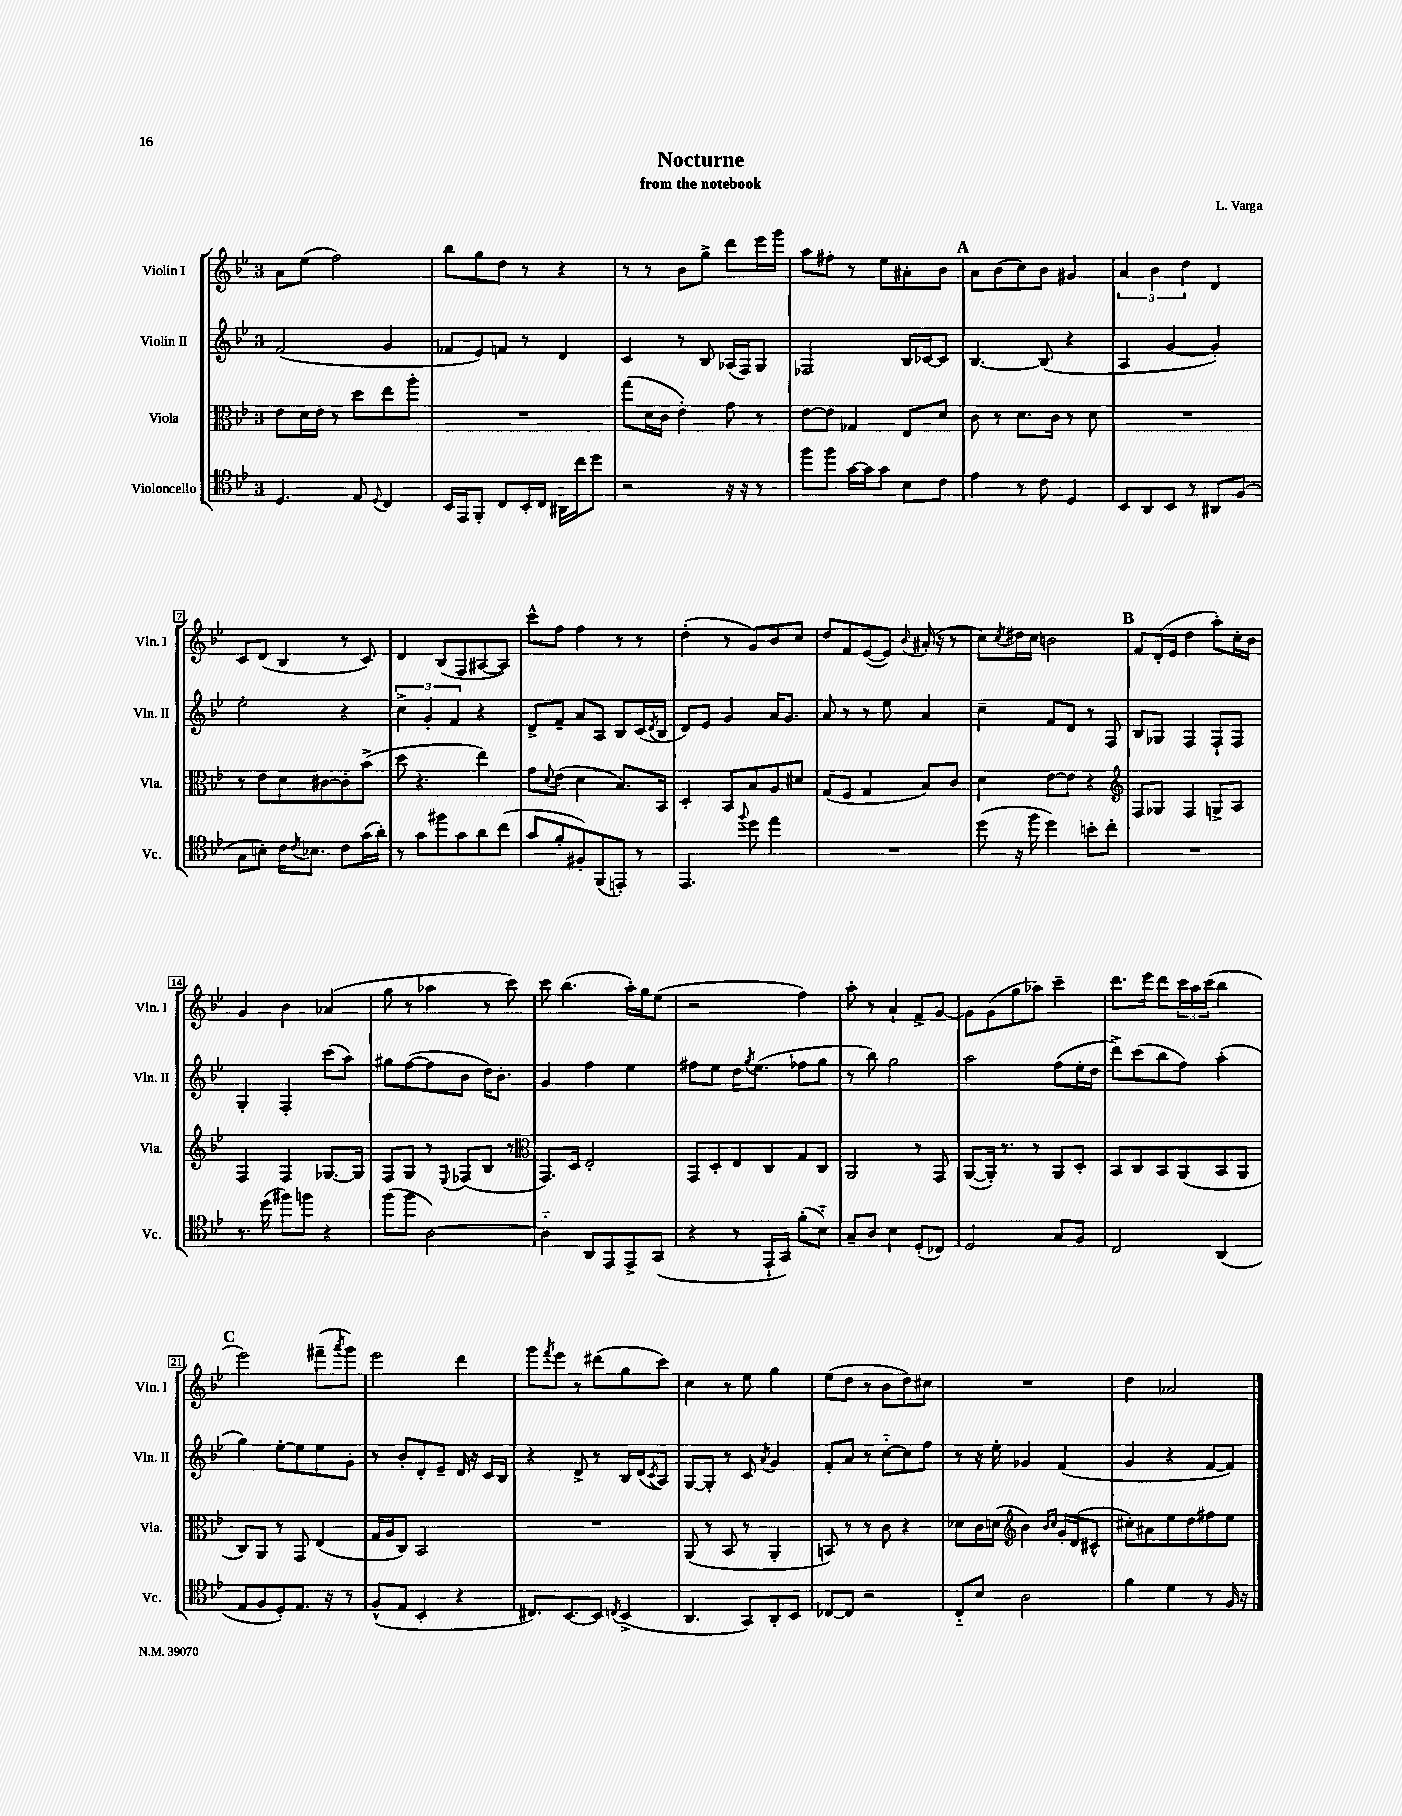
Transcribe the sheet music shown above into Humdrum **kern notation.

**kern	**kern	**kern	**kern
*staff4	*staff3	*staff2	*staff1
*clefC4	*clefC3	*clefG2	*clefG2
*k[b-e-]	*k[b-e-]	*k[b-e-]	*k[b-e-]
*M3/4	*M3/4	*M3/4	*M3/4
4.D	8e-	(2f	8a
.	16d	.	(8ee-
.	16e-	.	.
.	8r	.	2ff)
8E-	8dd	.	.
8qqD	.	.	.
4C	8ee-	4g	.
.	8aa'	.	.
=	=	=	=
16BB-	2.r	8f-	8bb-
16EE-	.	.	.
8FF'	.	8e-)	8gg
8C	.	8f	8dd
16BB-'	.	8r	8r
16C	.	.	.
16AA#	.	4d	4r
16cc	.	.	.
8dd	.	.	.
=	=	=	=
2r	(8gg	4c	8r
.	16d	.	8r
.	16c	.	.
.	4e-')	8r	8b-
.	.	8B-	8gg^
16r	8g	(16A-	8ddd
16r	.	16F)	.
8r	8r	8G	16eee-
.	.	.	16ggg
=	=	=	=
8ff	[8e-	2F-	8aa
8ff	8e-]	.	8ff#'
[16g	4G-	.	8r
16g]	.	.	.
8g	.	.	8ee-
8B-	8E-	16B-	8a#'
.	.	[16c-	.
8c	8d	8c-]	8b-
=	=	=	=
4e-	8c	[4.B-	8a
.	8r	.	(8b-
8r	8.d	.	8cc)
8c	.	(8B-]	8b-
.	16c	.	.
4D	8r	4r	4g#
.	8d	.	.
=	=	=	=
8BB-	2.r	4A	6a
8AA	.	.	.
.	.	.	6b-
8BB-	.	[4g	.
.	.	.	6dd
8r	.	.	.
8AA#	.	4g'])	4d
(8F	.	.	.
=	=	=	=
8G	8r	2ee-'	8c
8B')	8e-	.	(8d
16c	8d	.	4B-
8qc	.	.	.
8.B-	.	.	.
.	[8c#	.	.
8c	8c#']	4r	8r
(16g	(8b-^	.	8c)
16a')	.	.	.
=	=	=	=
8r	8dd	6cc^	4d
8g	4.r	.	.
.	.	6g'	.
8ff#	.	.	(8B-
.	.	6f	.
8g	.	.	8F
8a	4ee-)	4r	[8A#
(8cc	.	.	8A#])
=	=	=	=
8g	8g	8d^	8ccc^^
.	8qqd	.	.
8f'	(8e-	8f~	8ff
8F#')	4d	8a	4ff
(8FF	.	8A	.
8EE')	8.B-)	8B-	8r
8r	.	(16c	8r
.	.	8qd	.
.	16BB-	16B-	.
=	=	=	=
4.EE-	4D'	8d)	(4dd'
.	.	8e-	.
.	8BB-	4g	8r
8qqff	.	.	.
8dd	8B-	.	8g)
4ee-	8A	16a	8b-
.	.	8.g	.
.	8d#	.	8cc
=	=	=	=
2.r	(8G	8a	8dd
.	8F	8r	8f
.	4G	8r	([8e-
.	.	8ee-	8e-])
.	.	.	8qqb-
.	8B-)	4a	(16a#'
.	.	.	16r
.	8c	.	8r
=	=	=	=
(8dd	4d	4cc~	8cc)
.	.	.	8qcc
16r	.	.	16dd#
16ff	.	.	16cc
4dd)	[8e-	8f	2b
.	8e-]	8d	.
8b'	4r	8r	.
8cc'	.	8F	.
=	=	=	=
*	*clefG2	*	*
2.r	8F	8B-	8f
.	8G-	8G-	(16d'
.	.	.	16e-
.	4F	4F	4dd
.	8G^	8F`	8aa')
.	8A	8F	16cc'
.	.	.	16b-
=	=	=	=
8.r	4F	4G'	4g
(16dd	.	.	.
8ff#)	4F	4F'	4b-
8ff	.	.	.
4r	[8.G-	(8ccc	(4a-
.	.	8aa)	.
.	16G-]	.	.
=	=	=	=
(8ff	8F	8gg#	8gg
8ff	8G	([8ff	8r
[2A)	8r	8ff]	4aa-
.	8qqE-	.	.
.	(8F-	8b-	.
.	8B-	16dd)	8r
.	.	8.b-'	.
.	8r	.	8ccc)
=	=	=	=
*	*clefC3	*	*
4A'~]	8.GG)	4g	8ccc
.	.	.	(4.bb-
.	16D	.	.
8AA	2E-'	4ff	.
8EE-	.	.	.
8EE-^	.	4ee-	16aa')
.	.	.	16gg
(8GG	.	.	(8ee-
=	=	=	=
4r	8GG	8ff#	2r
.	8D'	8ee-	.
8r	8E-	16dd	.
.	.	8qgg	.
.	.	(8.ee-	.
16EE-`	8C	.	.
16GG)	.	.	.
(8f'	8G	8ff-	4ff)
8B-'~)	8C	8gg	.
=	=	=	=
8G~	2AA	8r	8aa'
8A	.	8bb-)	8r
4B-	.	2gg	4a`
(8D'	8r	.	8f^
8C-)	8GG	.	[8g
=	=	=	=
2D	([8AA	2aa	8g]
.	16AA'])	.	(8g
.	8.r	.	.
.	.	.	8gg
.	8r	.	8aa-)
8G	8AA	(8ff	4ccc~
8F	8D'	16ee-'	.
.	.	16dd	.
=	=	=	=
2C	8BB-	8ddd^)	8.ddd
.	8C	(8ccc	.
.	.	.	16eee-
.	8BB-	8bb-	8ddd
.	(8AA	8ff)	24ccc
.	.	.	24aa
.	.	.	(24ccc
(4AA	8BB-	(4aa'	4bb-
.	8AA	.	.
=	=	=	=
8E-	8C)	4gg)	2eee-)
8F	8AA	.	.
8D')	8r	[8ee-'	.
8.E-	8GG	8ee-]	.
.	(4E-	8ee-	(8fff#~
16r	.	.	.
.	.	.	8qaaa
8r	.	8g'	8ggg)
=	=	=	=
(8F^^	16G	8r	2eee-
.	16A	.	.
8E-	8C)	8b-'	.
4BB-'	2BB-	8d'	.
.	.	8e-~	.
4r	.	16d	4ddd
.	.	16r	.
.	.	16c	.
.	.	16B-	.
=	=	=	=
8.C#)	2.r	4r	8ggg
.	.	.	8qfff
.	.	.	8eee-
[8.BB-	.	.	.
.	.	8d^	8r
8BB-]	.	8r	(8ddd#
8qC	.	.	.
(4BB-^	.	16B-	8gg
.	.	(16d	.
.	.	8qc	.
.	.	8A)	8ccc)
=	=	=	=
4.AA	(8AA	[8G	4cc
.	8r	8G']	.
.	8BB-	8r	8r
8GG)	8r	8c	8ee-
.	.	8qa	.
8AA'	4AA'	4g	4gg
8BB-	.	.	.
=	=	=	=
[8C-	8BB)	8f'	(8ee-
8C-]	8r	8a	8dd
2r	8r	8r	8r
.	8c	[8cc'~	8b-
.	4r	8cc]	8dd)
.	.	8ff	8cc#
=	=	=	=
8C'~	8d-	8r	2.r
8B-	16c	16r	.
.	(16d	16ee-'	.
*	*clefG2	*	*
2A	4b-)	4g-	.
.	16qqb-	.	.
.	16qqcc	.	.
.	16g'	(4f	.
.	(16d	.	.
.	8c#^^	.	.
=	=	=	=
4f	8cc#')	4g	4dd
.	8a#	.	.
4d	8ee-	4r	2a-
.	8dd	.	.
8r	8ff#	[8f	.
16F	8ee-	8f])	.
16r	.	.	.
==	==	==	==
*-	*-	*-	*-
